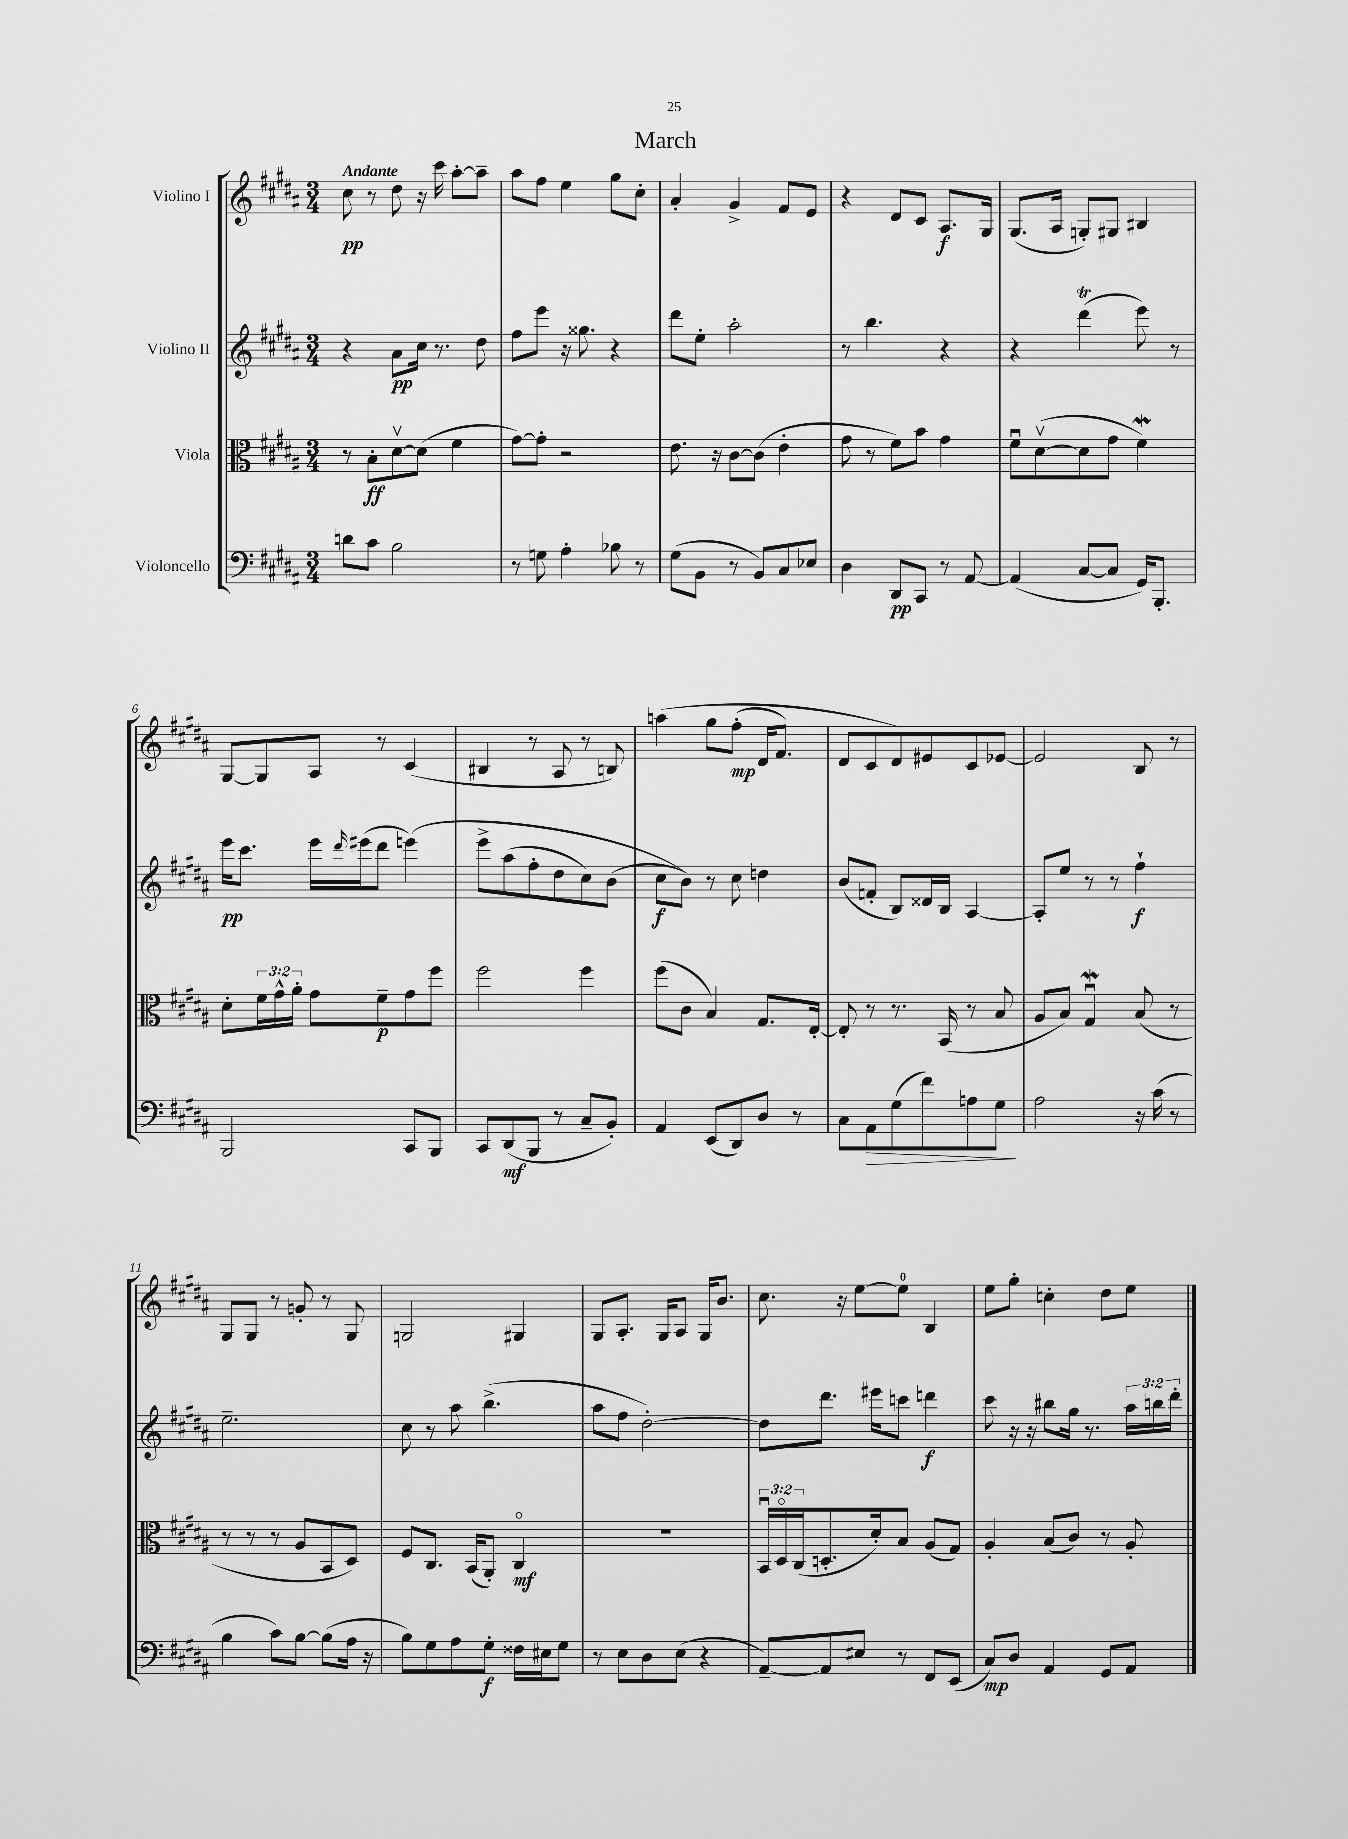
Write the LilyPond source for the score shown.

\header { title = "March" }
<<
\new StaffGroup <<
\new Staff = "s0" \with { instrumentName = "Violino I" } {
    \clef treble \key b \major \numericTimeSignature \time 3/4 \tempo "Andante"
    cis''8\pp r8 dis''8 r16 cis'''16 ais''8~-. ais''8-- |
    ais''8 fis''8 e''4 gis''8 cis''8-. |
    ais'4-. gis'4-> fis'8 e'8 |
    r4 dis'8 cis'8 ais8.\f gis16 |
    gis8.( ais16 g8-.) gis8 bis4 |
    gis8~ gis8 ais8 r8 cis'4( |
    bis4 r8 ais8 r8 b8) |
    a''4\( gis''8 fis''8-.\mp( dis'16 fis'8.) |
    dis'8 cis'8 dis'8\) eis'8 cis'8 ees'8~ |
    ees'2 b8 r8 |
    gis8 gis8 r8 g'8-. r8 gis8 |
    g2 gis4 |
    gis8 ais8.-. gis16 ais8 gis16 b'8. |
    cis''8. r16 e''8~ e''8-0 b4 |
    e''8 gis''8-. c''4-. dis''8 e''8 \bar "|." |
}
\new Staff = "s1" \with { instrumentName = "Violino II" } {
    \clef treble \key b \major \numericTimeSignature \time 3/4 \override Staff.TupletNumber.text = #tuplet-number::calc-fraction-text
    r4 ais'8\pp cis''16 r8. dis''8 |
    fis''8 e'''8 r16 gisis''8. r4 |
    dis'''8 e''8-. ais''2-. |
    r8 b''4. r4 |
    r4 dis'''4\trill( e'''8) r8 |
    e'''16\pp cis'''8. e'''16 \grace { dis'''16 } eis'''16( dis'''8 e'''4)\( |
    e'''8-> ais''8( fis''8-. dis''8 cis''8) b'8( |
    cis''8\f b'8)\) r8 cis''8 d''4 |
    b'8( f'8-. b8) disis'16 b16 ais4~ |
    ais8-. e''8 r8 r8 fis''4-!\f |
    e''2.-- |
    cis''8 r8 ais''8 b''4.->( |
    ais''8 fis''8 dis''2~-.) |
    dis''8 dis'''8. eis'''16 c'''8 d'''4\f |
    cis'''8 r16 r16 bis''8 gis''16 r8. \tuplet 3/2 { ais''16 b''16 dis'''16-. } \bar "|." |
}
\new Staff = "s2" \with { instrumentName = "Viola" } {
    \clef alto \key b \major \numericTimeSignature \time 3/4 \override Staff.TupletNumber.text = #tuplet-number::calc-fraction-text
    r8 b8-.\ff dis'8~\upbow dis'8( fis'4 |
    gis'8~) gis'8-. r2 |
    e'8. r16 cis'8~ cis'8( e'4-. |
    gis'8 r8 fis'8) b'8 gis'4 |
    fis'8\downbow dis'8~\upbow( dis'8 gis'8 fis'4\mordent) |
    dis'8-. \tuplet 3/2 { fis'16 gis'16-^ ais'16-. } gis'8 fis'8--\p gis'8 fis''8 |
    fis''2 fis''4 |
    fis''8( cis'8 b4) gis8. e16~-. |
    e8-. r8 r8. b,16( r8 b8 |
    ais8 b8) gis4\downbow\mordent b8( r8 |
    r8 r8 r8 ais8 b,8 dis8) |
    fis8 cis8. b,16( ais,8-.) cis4\flageolet\mf |
    R2. |
    \tuplet 3/2 { b,16\downbow dis16\flageolet cis16( } d8.-. dis'16-.) b8 ais8( gis8) |
    ais4-. b8( cis'8) r8 ais8-. \bar "|." |
}
\new Staff = "s3" \with { instrumentName = "Violoncello" } {
    \clef bass \key b \major \numericTimeSignature \time 3/4
    d'8 cis'8 b2 |
    r8 g8 ais4-. bes8 r8 |
    gis8( b,8 r8 b,8) cis8 ees8 |
    dis4 dis,8\pp cis,8 r8 ais,8~ |
    ais,4( cis8~ cis8 gis,16) b,,8.-. |
    b,,2 cis,8 b,,8 |
    cis,8 dis,8\mf( b,,8 r8 cis8-- b,8-.) |
    ais,4 e,8( dis,8) dis8 r8 |
    cis8 ais,8\> gis8( fis'8) a8 gis8\! |
    ais2 r16 cis'16( r8 |
    b4 cis'8) b8~ b8( ais16 r16 |
    b8) gis8 ais8 gis8-.\f fisis16 eis16 gis8 |
    r8 e8 dis8 e8( r4 |
    ais,8~--) ais,8 eis8 r8 fis,8 e,8( |
    cis8\mp) dis8 ais,4 gis,8 ais,8 \bar "|." |
}
>>
>>
